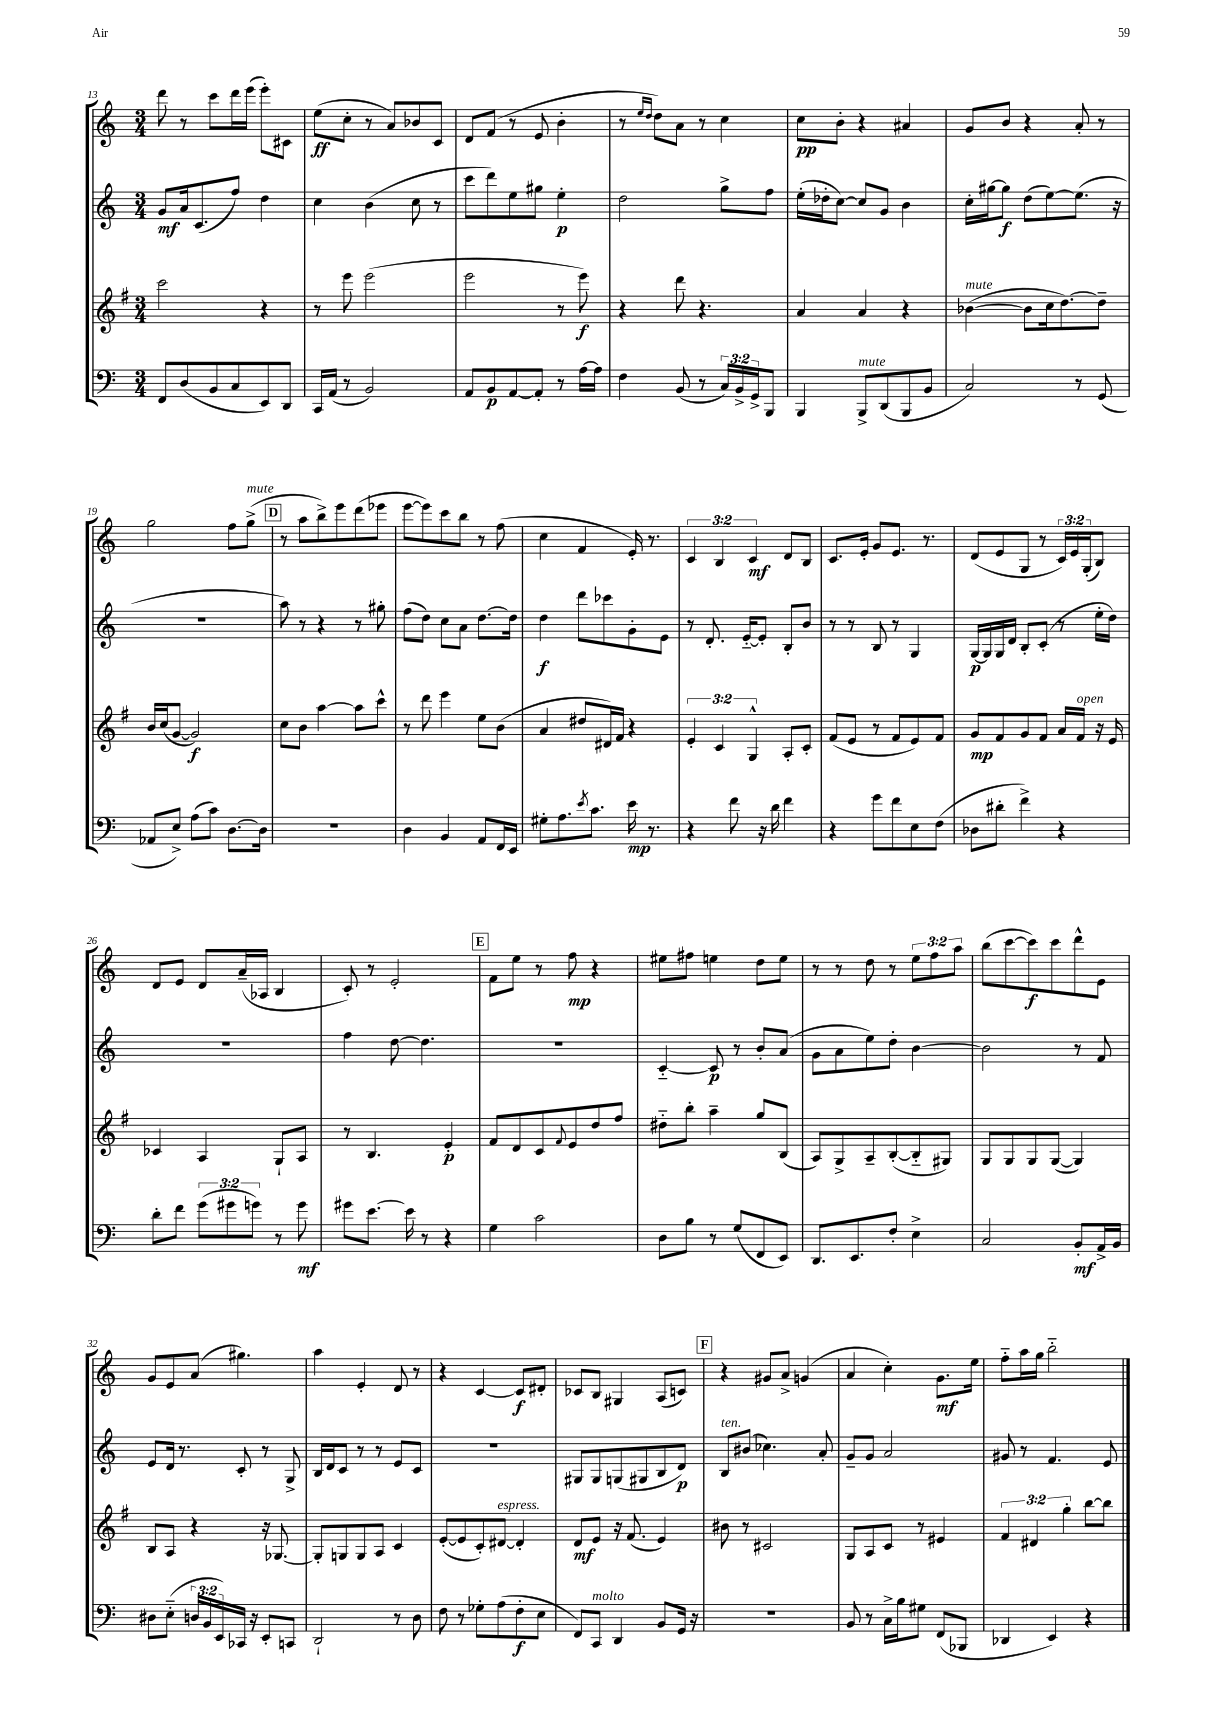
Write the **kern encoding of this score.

**kern	**dynam	**kern	**dynam	**kern	**dynam	**kern	**dynam
*part4	*part4	*part3	*part3	*part2	*part2	*part1	*part1
*staff4	*staff4	*staff3	*staff3	*staff2	*staff2	*staff1	*staff1
*clefF4	*	*clefG2	*	*clefG2	*	*clefG2	*
*k[]	*	*k[f#]	*	*k[]	*	*k[]	*
*M3/4	*	*M3/4	*	*M3/4	*	*M3/4	*
=13	=13	=13	=13	=13	=13	=13	=13
8FF/L	.	2ccc\	.	8g/L	mf	8ddd\	.
(8D/	.	.	.	16a/k	.	8r	.
.	.	.	.	(8.c/	.	.	.
8BB/	.	.	.	.	.	8ccc\L	.
8C/	.	.	.	8ff/J)	.	16ddd\L	.
.	.	.	.	.	.	(16eee\JJ	.
8EE/)	.	4r	.	4dd\	.	8eee'\L)	.
8DD/J	.	.	.	.	.	8c#X\J	.
=14	=14	=14	=14	=14	=14	=14	=14
16CC/LL	.	8r	.	4cc\	.	(8ee\L	ff
(16AA/JJ	.	.	.	.	.	.	.
8r	.	8eee\	.	.	.	8cc'\J	.
2BB/)	.	(2eee\	.	(4b\	.	8r	.
.	.	.	.	.	.	8a/L)	.
.	.	.	.	8cc\	.	8b-X/	.
.	.	.	.	8r	.	8c/J	.
=15	=15	=15	=15	=15	=15	=15	=15
8AA/L	.	2eee\	.	8ccc\L	.	8d/L	.
8BB/	p	.	.	8ddd\)	.	(8f/J	.
[8AA/	.	.	.	8ee\	.	8r	.
8AA'/J]	.	.	.	8gg#X\J	.	8e/	.
8r	.	8r	.	4ee'\	p	4b'\	.
[16A\LL	.	8eee\)	f	.	.	.	.
16A\JJ]	.	.	.	.	.	.	.
=16	=16	=16	=16	=16	=16	=16	=16
4F\	.	4r	.	2dd\	.	8r	.
.	.	.	.	.	.	16qqee/LL	.
.	.	.	.	.	.	16qqdd/JJ	.
.	.	.	.	.	.	8dd\L)	.
(8BB/	.	8ddd\	.	.	.	8a\J	.
8r	.	4.r	.	.	.	8r	.
24C/LL)	.	.	.	8gg^\L	.	4cc\	.
24BB^/	.	.	.	.	.	.	.
24GG^/J	.	.	.	.	.	.	.
8BBB/J	.	.	.	8ff\J	.	.	.
=17	=17	=17	=17	=17	=17	=17	=17
4BBB/	.	4a/	.	(16ee'\LL	.	8cc\L	pp
.	.	.	.	16dd-X'\J	.	.	.
.	.	.	.	[8cc\J)	.	8b'\J	.
!LO:TX:a:i:t=mute	!	!	!	!	!	!	!
8BBB^/L	.	4a/	.	8cc/L]	.	4r	.
(8DD/	.	.	.	8g/J	.	.	.
8BBB/	.	4r	.	4b\	.	4a#X/	.
8BB/J	.	.	.	.	.	.	.
=18	=18	=18	=18	=18	=18	=18	=18
!	!	!LO:TX:a:i:t=mute	!	!	!	!	!
2C/)	.	([4b-X\	.	16cc'\LL	.	8g/L	.
.	.	.	.	[16gg#X\J	.	.	.
.	.	.	.	8gg#\J]	f	8b/J	.
.	.	8b-\L]	.	(8dd\L	.	4r	.
.	.	16cc\k	.	[8ee\)	.	.	.
.	.	[8.dd\)	.	.	.	.	.
8r	.	.	.	(8.ee\J]	.	8a'/	.
(8GG/	.	8dd~\J]	.	.	.	8r	.
.	.	.	.	16r	.	.	.
!!LO:LB:g=z
=19	=19	=19	=19	=19	=19	=19	=19
8AA-X/L	.	16b/LL	.	2.r	.	2gg\	.
.	.	(16cc/J	.	.	.	.	.
8E^/J)	.	[8g/J	.	.	.	.	.
(8A\L	.	2g/])	f	.	.	.	.
8c\J)	.	.	.	.	.	.	.
[8.D\L	.	.	.	.	.	8ff\L	.
!	!	!	!	!	!	!LO:TX:a:i:t=mute	!
.	.	.	.	.	.	(8gg^\J	.
16D\Jk]	.	.	.	.	.	.	.
!!LO:REH:place=s1:t=D
=20	=20	=20	=20	=20	=20	=20	=20
2.r	.	8cc\L	.	8aa\)	.	8r	.
.	.	8b\J	.	8r	.	8aa\L	.
.	.	[4aa\	.	4r	.	8bb^\)	.
.	.	.	.	.	.	8eee\	.
.	.	8aa\L]	.	8r	.	(8ddd\	.
.	.	8ccc^^\J	.	8gg#X'\	.	8eee-X\J	.
=21	=21	=21	=21	=21	=21	=21	=21
4D\	.	8r	.	(8ff\L	.	[8eee\L	.
.	.	8ddd\	.	8dd\J)	.	8eee\])	.
4BB/	.	4eee\	.	8cc\L	.	8ccc\	.
.	.	.	.	8a\J	.	8bb\J	.
8AA/L	.	8ee\L	.	[8.dd\L	.	8r	.
16FF/L	.	(8b\J	.	.	.	(8ff\	.
16EE/JJ	.	.	.	16dd\Jk]	.	.	.
=22	=22	=22	=22	=22	=22	=22	=22
8G#X'\L	.	4a/	.	4dd\	f	4cc\	.
8.A\	.	.	.	.	.	.	.
.	.	8dd#X/L	.	8ddd\L	.	4f/	.
8qe/	.	.	.	.	.	.	.
8.c\J	.	.	.	.	.	.	.
.	.	16d#X/L)	.	8ccc-X\	.	.	.
.	.	16f#/JJ	.	.	.	.	.
16e\	mp	4r	.	8g'\	.	16e'/)	.
8.r	.	.	.	.	.	8.r	.
.	.	.	.	8e\J	.	.	.
=23	=23	=23	=23	=23	=23	=23	=23
4r	.	6e'/	.	8r	.	6c/	.
.	.	.	.	8.d'/	.	.	.
.	.	6c/	.	.	.	6B/	.
8f\	.	.	.	.	.	.	.
.	.	.	.	[16e/KL	.	.	.
.	.	6G^^/	.	.	.	6c/	mf
16r	.	.	.	8e'/J]	.	.	.
16d\	.	.	.	.	.	.	.
4f\	.	8A'/L	.	8B'/L	.	8d/L	.
.	.	8c'/J	.	8b/J	.	8B/J	.
=24	=24	=24	=24	=24	=24	=24	=24
4r	.	(8f#/L	.	8r	.	8.c/L	.
.	.	8e/J	.	8r	.	.	.
.	.	.	.	.	.	16e'/Jk	.
8g\L	.	8r	.	8B/	.	8g/L	.
8f\	.	8f#/L	.	8r	.	8.e/J	.
8E\	.	8e/)	.	4G/	.	.	.
.	.	.	.	.	.	8.r	.
(8F\J	.	8f#/J	.	.	.	.	.
=25	=25	=25	=25	=25	=25	=25	=25
8D-X\L	.	8g/L	mp	[16G/LL	p	(8d/L	.
.	.	.	.	16G/]	.	.	.
8d#X'\J	.	8f#/	.	16G/	.	8e/	.
.	.	.	.	16d/JJ	.	.	.
4f^\)	.	8g/	.	8B'/L	.	8G/J	.
.	.	8f#/J	.	(8c'/J	.	8r	.
4r	.	16a/LL	.	8r	.	24c/LL)	.
.	.	.	.	.	.	24e/	.
!	!	!LO:TX:a:i:t=open	!	!	!	!	!
.	.	16f#/JJ	.	.	.	.	.
.	.	.	.	.	.	(24G'/J	.
.	.	16r	.	16ee'\LL	.	8B/J)	.
.	.	16e/	.	16dd\JJ)	.	.	.
!!LO:LB:g=z
=26	=26	=26	=26	=26	=26	=26	=26
8d'\L	.	4c-X/	.	2.r	.	8d/L	.
8f\J	.	.	.	.	.	8e/J	.
(12g\L	.	4A/	.	.	.	8d/L	.
12g#X\	.	.	.	.	.	.	.
.	.	.	.	.	.	(16a~/L	.
12gn\J)	.	.	.	.	.	.	.
.	.	.	.	.	.	16A-X/JJ	.
8r	.	8G`/L	.	.	.	4B/	.
8g\	mf	8A/J	.	.	.	.	.
=27	=27	=27	=27	=27	=27	=27	=27
8g#X\L	.	8r	.	4ff\	.	8c'/)	.
[8.e\J	.	4.B/	.	.	.	8r	.
.	.	.	.	[8dd\	.	2e'/	.
16e\]	.	.	.	.	.	.	.
8r	.	.	.	4.dd\]	.	.	.
4r	.	4e'/	p	.	.	.	.
!!LO:REH:place=s1:t=E
=28	=28	=28	=28	=28	=28	=28	=28
4G\	.	8f#/L	.	2.r	.	8f\L	.
.	.	8d/	.	.	.	8ee\J	.
2c\	.	8c/	.	.	.	8r	.
.	.	8qqf#/	.	.	.	.	.
.	.	8e/	.	.	.	8ff\	mp
.	.	8dd/	.	.	.	4r	.
.	.	8ff#/J	.	.	.	.	.
=29	=29	=29	=29	=29	=29	=29	=29
8D\L	.	8dd#X\L	.	[4c/	.	8ee#X\L	.
8B\J	.	8bb'\J	.	.	.	8ff#X\J	.
8r	.	4aa~\	.	8c/]	p	4een\	.
(8G/L	.	.	.	8r	.	.	.
8FF/	.	8gg/L	.	8b'/L	.	8dd\L	.
8EE/J)	.	(8B/J	.	(8a/J	.	8ee\J	.
=30	=30	=30	=30	=30	=30	=30	=30
8.DD/L	.	8A/L)	.	8g\L	.	8r	.
.	.	8G^/	.	8a\	.	8r	.
8.EE/	.	.	.	.	.	.	.
.	.	8A~/	.	8ee\)	.	8dd\	.
8F'/J	.	([8B'/	.	8dd'\J	.	8r	.
4E^\	.	8B/]	.	[4b\	.	12ee\L	.
.	.	.	.	.	.	12ff\	.
.	.	8G#X/J)	.	.	.	.	.
.	.	.	.	.	.	12aa\J	.
=31	=31	=31	=31	=31	=31	=31	=31
2C/	.	8G/L	.	2b\]	.	(8bb\L	.
.	.	8G/	.	.	.	[8ccc\	.
.	.	8G/	.	.	.	8ccc\])	f
.	.	([8G/J	.	.	.	8ccc\	.
8BB'/L	mf	4G/])	.	8r	.	8ddd^^\	.
16AA^/L	.	.	.	8f/	.	8e\J	.
16BB/JJ	.	.	.	.	.	.	.
!!LO:LB:g=z
=32	=32	=32	=32	=32	=32	=32	=32
8D#X\L	.	8B/L	.	8e/L	.	8g/L	.
(8E\J	.	8A/J	.	16d/Jk	.	8e/	.
.	.	.	.	8.r	.	.	.
24Dn/LL	.	4r	.	.	.	(8a/J	.
24BB/	.	.	.	.	.	.	.
24EE/)	.	.	.	.	.	.	.
16CC-X/JJ	.	.	.	8c'/	.	4.gg#X\)	.
16r	.	.	.	.	.	.	.
8EE'/L	.	16r	.	8r	.	.	.
.	.	[8.G-X/	.	.	.	.	.
8CCn/J	.	.	.	8G^/	.	.	.
=33	=33	=33	=33	=33	=33	=33	=33
2DD`/	.	8G-'/L]	.	16B/LL	.	4aa\	.
.	.	.	.	16d/J	.	.	.
.	.	8Gn/	.	8c/J	.	.	.
.	.	8G/	.	8r	.	4e'/	.
.	.	8A/J	.	8r	.	.	.
8r	.	4c/	.	8e/L	.	8d/	.
8D\	.	.	.	8c/J	.	8r	.
=34	=34	=34	=34	=34	=34	=34	=34
8F\	.	([8e'/L	.	2.r	.	4r	.
8r	.	8e/]	.	.	.	.	.
8G-X'\L	.	8c'/)	.	.	.	[4c/	.
!	!	!LO:TX:a:i:t=espress.	!	!	!	!	!
(8A\	.	[8d#X/J	.	.	.	.	.
8F'\	f	4d#'/]	.	.	.	8c/L]	f
8E\J	.	.	.	.	.	8d#X'/J	.
=35	=35	=35	=35	=35	=35	=35	=35
8FF/L)	.	8d/L	mf	8G#X/L	.	8c-X/L	.
!LO:TX:a:i:t=molto	!	!	!	!	!	!	!
8CC/J	.	8e/J	.	8G#/	.	8B/J	.
4DD/	.	16r	.	(8Gn/	.	4G#X/	.
.	.	(8.f#/	.	.	.	.	.
.	.	.	.	8G#X/	.	.	.
8BB/L	.	4e/)	.	8B/	.	(8A/L	.
16GG/Jk	.	.	.	8d/J)	p	8cn/J)	.
16r	.	.	.	.	.	.	.
!!LO:REH:place=s1:t=F
=36	=36	=36	=36	=36	=36	=36	=36
!	!	!	!	!LO:TX:a:i:t=ten.	!	!	!
2.r	.	8b#X\	.	8B/L	.	4r	.
.	.	8r	.	(8b#X/J	.	.	.
.	.	2c#X/	.	4.cc-X\)	.	8g#X/L	.
.	.	.	.	.	.	8a^/J	.
.	.	.	.	.	.	(4gn/	.
.	.	.	.	8a'/	.	.	.
=37	=37	=37	=37	=37	=37	=37	=37
8BB/	.	8G/L	.	8g~/L	.	4a/	.
8r	.	8A/	.	8g/J	.	.	.
16C^\LL	.	8c/J	.	2a/	.	4cc'\)	.
16B\J	.	.	.	.	.	.	.
8G#X\J	.	8r	.	.	.	.	.
(8FF/L	.	4e#X/	.	.	.	8.g\L	mf
8BBB-X/J	.	.	.	.	.	.	.
.	.	.	.	.	.	16ee\Jk	.
=38	=38	=38	=38	=38	=38	=38	=38
4DD-X/	.	6f#/	.	8g#X/	.	8ff\L	.
.	.	.	.	8r	.	16aa\L	.
.	.	6d#X/	.	.	.	.	.
.	.	.	.	.	.	16gg\JJ	.
4EE/)	.	.	.	4.f/	.	2bb\	.
.	.	6gg'\	.	.	.	.	.
4r	.	[8bb\L	.	.	.	.	.
.	.	8bb\J]	.	8e/	.	.	.
==	==	==	==	==	==	==	==
*-	*-	*-	*-	*-	*-	*-	*-
